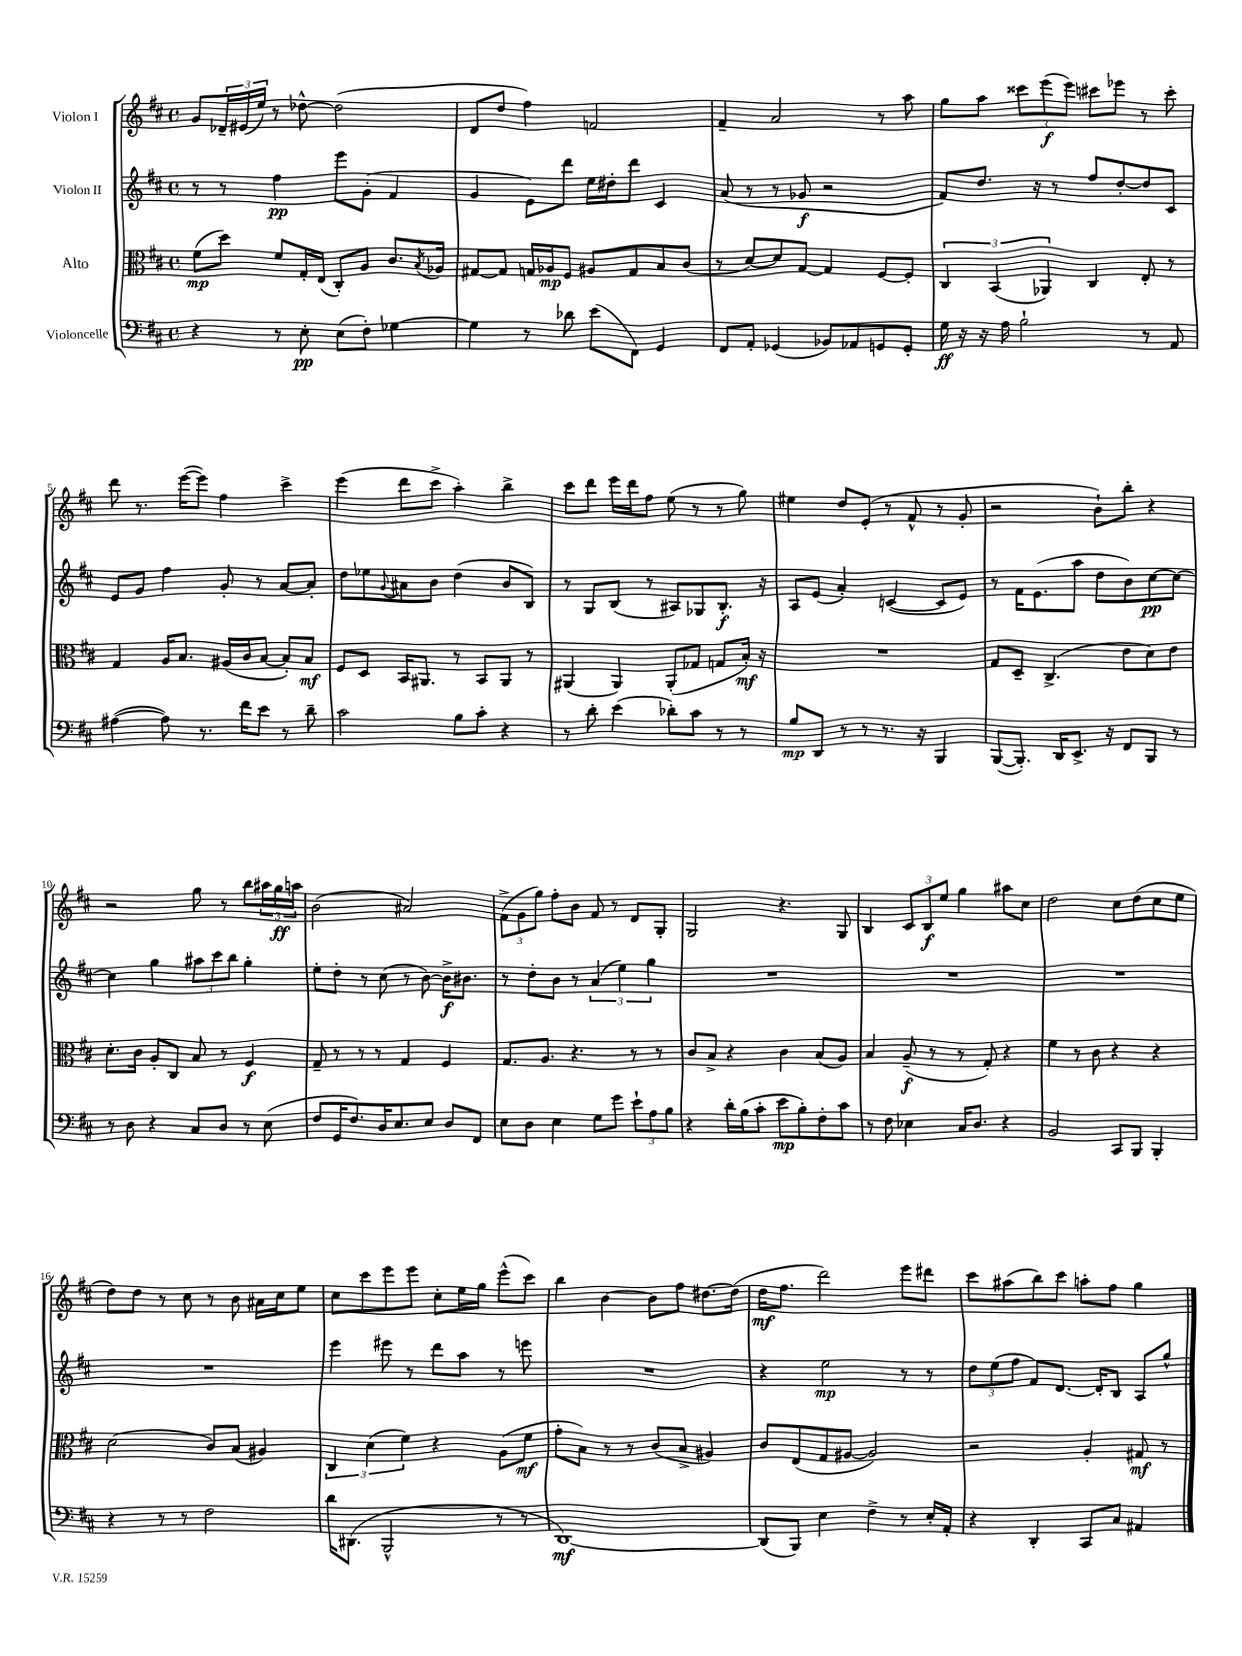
<<
\new StaffGroup <<
\new Staff = "s0" \with { instrumentName = "Violon I" } {
    \clef treble \key d \major \defaultTimeSignature \time 4/4
    g'8 \tuplet 3/2 { des'16-- eis'16( e''16) } r8 des''8~-^ des''2( |
    d'8 d''8 fis''4) f'2 |
    fis'4-- a'2 r8 a''8 |
    g''8 a''8 \tuplet 3/2 { cisis'''8 e'''8\f( e'''8) } cis'''8 ees'''8 r8 cis'''8-. |
    d'''8 r8. e'''16~( e'''8) fis''4 cis'''4-> |
    e'''4( d'''8 cis'''8-> a''4-.) b''4-> |
    cis'''8 d'''8 e'''16 d'''16 fis''8 e''8( r8 r8 g''8) |
    eis''4 d''8 e'8-.( r8 fis'8-^ r8 g'8-. |
    r2 b'8-!) b''8-. r4 |
    r2 g''8 r8 b''8 \tuplet 3/2 { ais''16 g''16\ff a''16 } |
    b'2( ais'2) |
    \tuplet 3/2 { fis'8->( g'8 g''8) } fis''8-. b'8 fis'8 r8 d'8 g8-. |
    g2 r4. g8 |
    b4 \tuplet 3/2 { cis'8 b8\f e''8 } g''4 ais''8 cis''8 |
    d''2 cis''8 d''8( cis''8 e''8 |
    d''8) d''8 r8 cis''8 r8 b'8 ais'16 cis''16 e''8 |
    cis''8 cis'''8 e'''8 e'''8 cis''8-. e''16 g''16 e'''8-^( cis'''8) |
    b''4 b'4~ b'8 fis''8 dis''8.~ dis''16( |
    d''16\mf fis''8. d'''2) e'''8 dis'''8 |
    cis'''8 ais''8( b''8) cis'''8 a''8-. fis''8 g''4 \bar "|." |
}
\new Staff = "s1" \with { instrumentName = "Violon II" } {
    \clef treble \key d \major \defaultTimeSignature \time 4/4
    r8 r8 fis''4\pp e'''8 g'8-.( fis'4 |
    g'4 e'8) d'''8 e''16 dis''16-. d'''8 cis'4 |
    a'8( r8 r8 ges'8\f r2 |
    fis'8) d''8. r16 r8 fis''8 d''8~-. d''8 cis'8 |
    e'8 g'8 fis''4 g'8-. r8 a'8~ a'8-. |
    d''8 ees''8 \appoggiatura { g'8 } ais'8 b'8 d''4( b'8 b8) |
    r8 g8 b8( r8 ais8) ges8 b8.-.\f r16 |
    a8 e'8( a'4-.) c'4~( c'8 e'8) |
    r8 fis'16 e'8.( a''8 d''8 b'8) cis''8~\pp cis''8~ |
    cis''4 g''4 \tuplet 3/2 { ais''8 cis'''8 b''8 } g''4-. |
    e''8-. d''8-. r8 cis''8( r8 b'8~) b'16->\f bis'8. |
    r8 d''8-. b'8 r8 \tuplet 3/2 { a'4( e''4) g''4 } |
    R1 |
    R1 |
    R1 |
    R1 |
    e'''4 eis'''8 r8 d'''8 a''8 r8 e'''8 |
    R1 |
    r4 e''2\mp r8 r8 |
    \tuplet 3/2 { d''8 e''8( fis''8 } fis'8) d'8.~ d'16-. b8 a8 g''8-^ \bar "|." |
}
\new Staff = "s2" \with { instrumentName = "Alto" } {
    \clef alto \key d \major \defaultTimeSignature \time 4/4
    fis'8\mp( d''8) fis'8 g16-. e16( cis8-.) a8 cis'8. \acciaccatura { b8 } aes16 |
    gis8~ gis8 g16 aes16\mp fis8 ais8 g8 b8 cis'8( |
    r8 d'8~) d'8 g8~ g4 fis8~ fis8-. |
    \tuplet 3/2 { cis4 b,4( aes,4) } cis4 e8-. r8 |
    g4 a16 b8. ais16( cis'16 b8~ b8-.) b8\mf |
    fis8 d8 b,16 ais,8. r8 b,8 ais,8 r8 |
    ais,4( ais,4) ais,8-.( ges8 g8 b16-.\mf) r16 |
    R1 |
    g8 d8-- cis4.->( e'8 d'8) e'8 |
    d'8.-. cis'16 a8-. cis8 b8 r8 fis4\f |
    g8-- r8 r8 r8 g4 fis4 |
    g8. a8. r4. r8 r8 |
    cis'8 b8-> r4 cis'4 b8( a8) |
    b4 a8--\f( r8 r8 g8-.) r4 |
    fis'4 r8 cis'8 r4 r4 |
    d'2( cis'8) b8( ais4) |
    \tuplet 3/2 { cis4 d'4( fis'4) } r4 a8( fis'8\mf |
    g'8-. b8) r8 r8 cis'8( b8-> ais4) |
    cis'8 e8( g8 ais8~ ais2) |
    r2 a4-. gis8\mf r8 \bar "|." |
}
\new Staff = "s3" \with { instrumentName = "Violoncelle" } {
    \clef bass \key d \major \defaultTimeSignature \time 4/4
    r4 r8 e8-.\pp e8( fis8-.) ges4~ |
    ges4 r8 des'8 e'8( fis,8) g,4 |
    fis,8 a,8-. ges,4( bes,8) aes,8 g,8 g,8-. |
    g16\ff r16 r16 a16 b2-! r8 a,8 |
    ais4~( ais8) r8. fis'16 e'8 r8 d'8-- |
    cis'2 b8 cis'8-. r4 |
    r8 d'8-. e'4( des'8-.) cis'8 r8 r8 |
    b8\mp d,8 r8 r8 r8. r16 b,,4 |
    b,,8~( b,,8.-.) d,16 e,8.-> r16 fis,8 b,,8 r8 |
    r8 d8 r4 cis8 d8 r8 e8( |
    fis8 g,16 fis8.) d16 e8. e8 d8 fis,8 |
    e8 d8 e4 g8 g'8 \tuplet 3/2 { e'8-! a8 b8 } |
    r4 d'16-. b16( cis'8-. e'8\mp b8-.) fis8-. cis'8 |
    r8 fis8 ees4 cis16 d8. r4 |
    b,2 cis,8 b,,8 b,,4-. |
    r4 r8 r8 fis2 |
    d'16 dis,8.( b,,2-^ r8 r8 |
    d,1~\mf) |
    d,8( b,,8) e4 fis4-> r8 e16-. a,16-. |
    r4 d,4-. cis,8 cis8 ais,4 \bar "|." |
}
>>
>>
